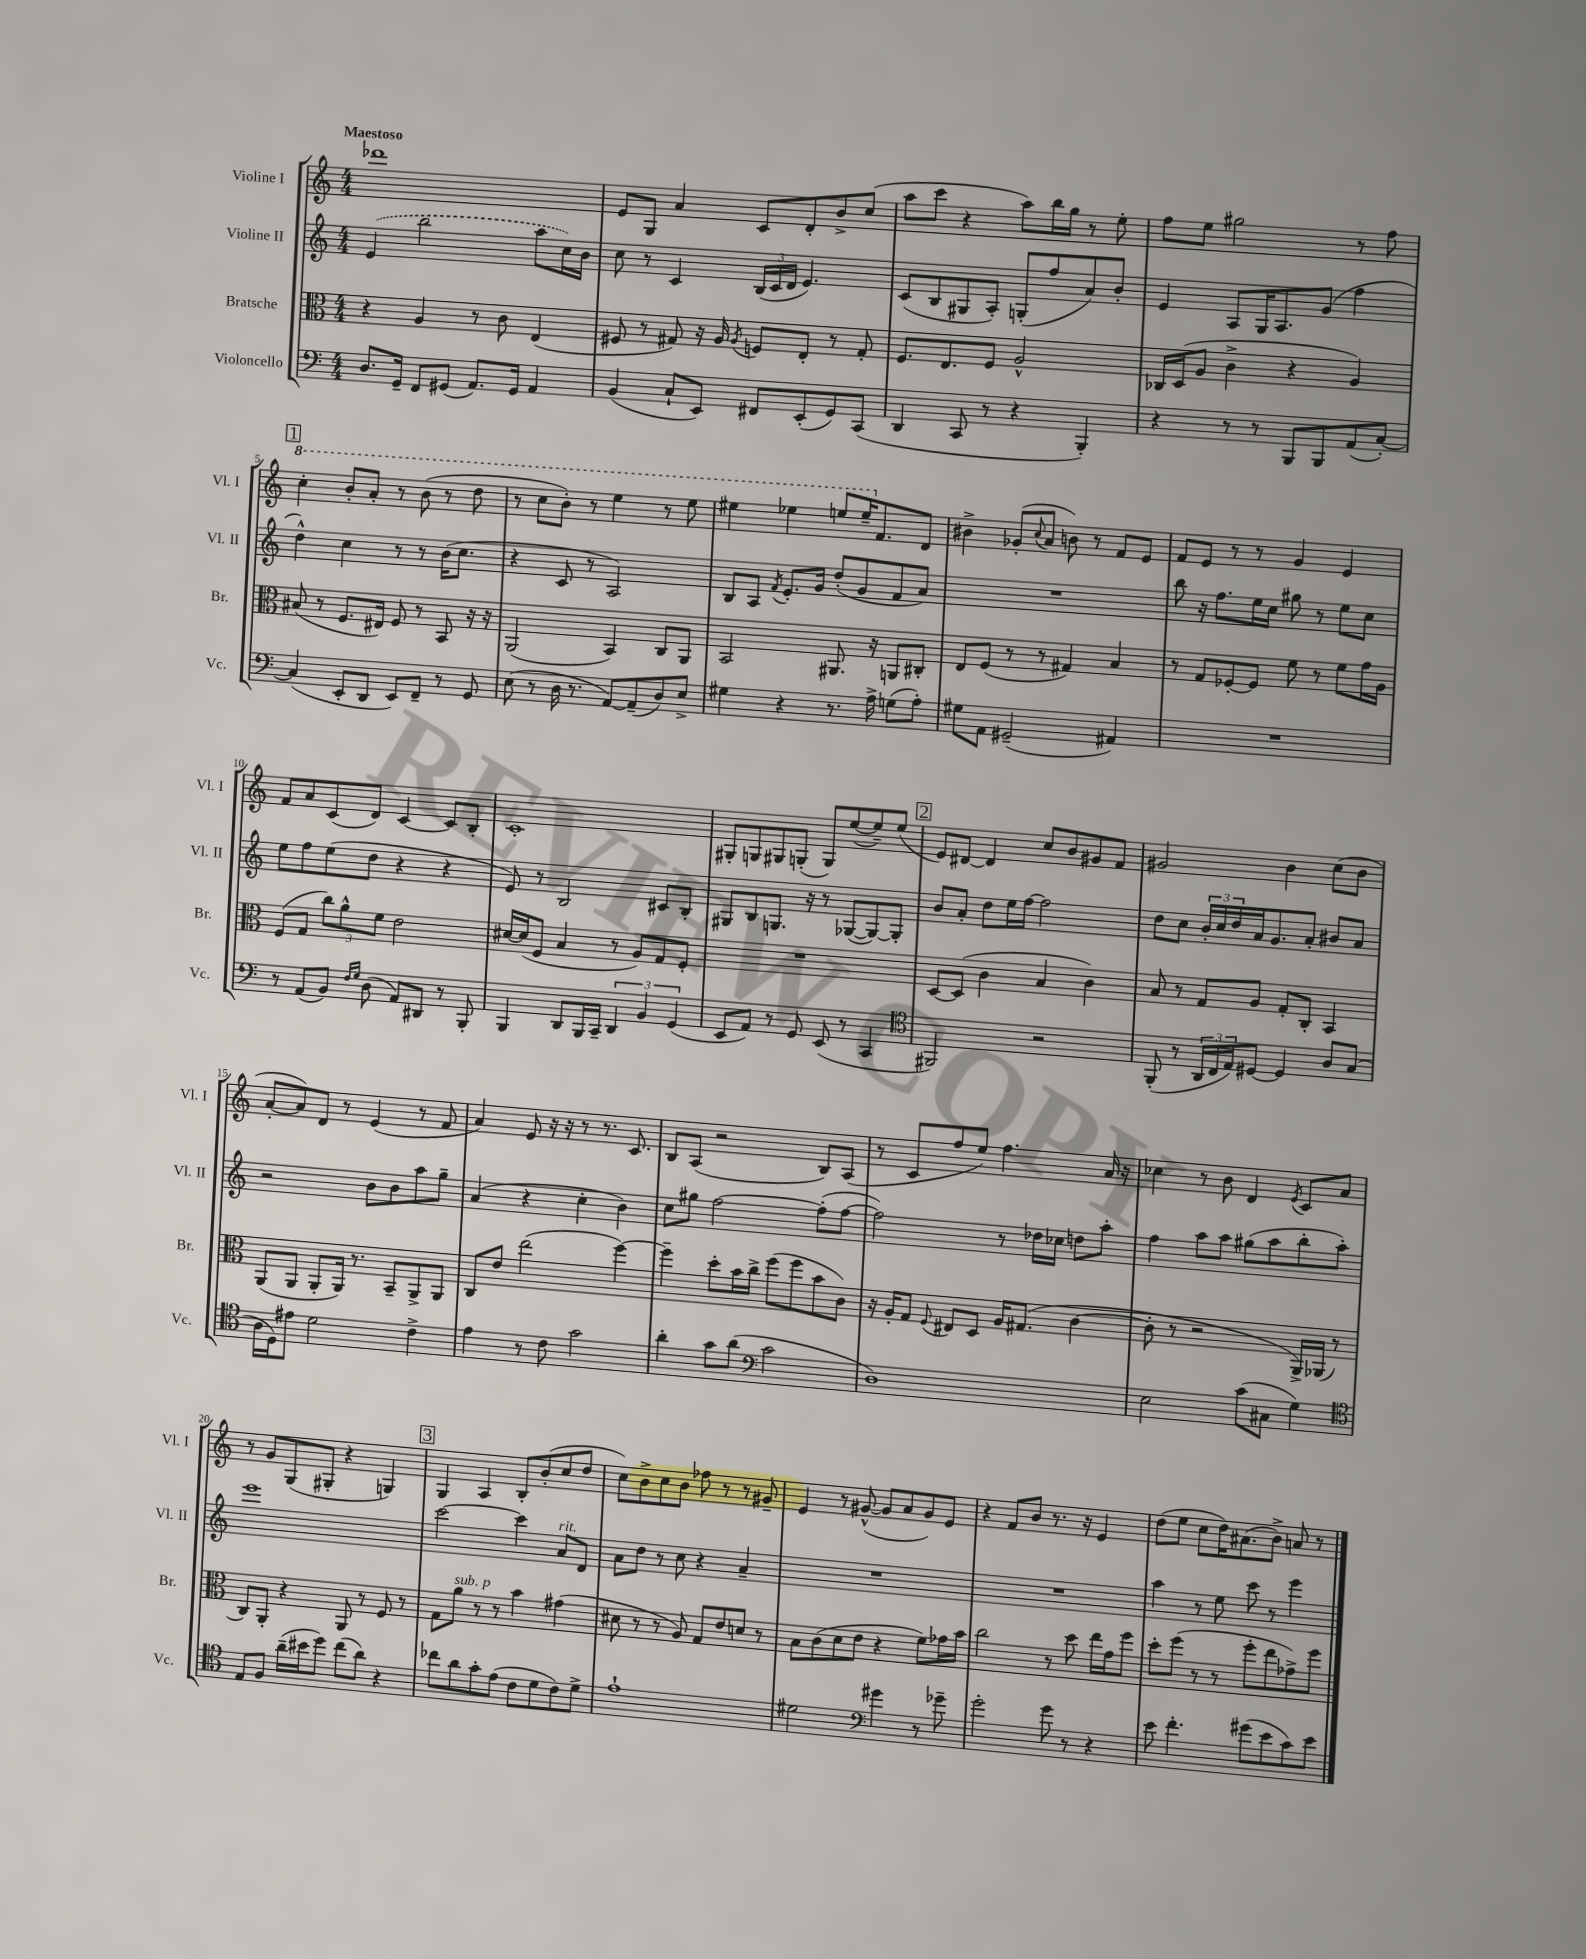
<<
\new StaffGroup <<
\new Staff = "s0" \with { instrumentName = "Violine I" shortInstrumentName = "Vl. I" } {
    \clef treble \key c \major \numericTimeSignature \time 4/4 \tempo "Maestoso"
    des'''1 |
    e'8 g8 a'4 c'8 d'8-. b'8-> c''8( |
    a''8 c'''8 r4 a''8) b''16 g''16 r8 e''8-. |
    f''8 e''8 gis''2 r8 f''8 |
    \mark \markup { \box "1" } \ottava #1 c'''4-. b''8-. a''8-. r8 b''8( r8 d'''8 |
    r8 c'''8 b''8-.) r8 e'''4 r8 e'''8 |
    eis'''4 ees'''4 e'''8 e'''16-- \ottava #0 f'8. d'8 |
    bis'4-> ges'8-.( \appoggiatura { c''8 } a'8 b'8) r8 f'8 e'8 |
    f'8 e'8 r8 r8 g'4 e'4 |
    f'8 a'8 c'8( d'8) c'4~ c'8 b8-. |
    c'1-. |
    gis8-. g8 gis8 g8-.( g8) e''8~( e''8--) e''8( |
    \mark \markup { \box "2" } e'8) dis'8~ dis'4 c''8 b'8 gis'8 f'8 |
    gis'2 b'4 c''8( b'8 |
    a'8~-. a'8) d'8 r8 e'4( r8 f'8 |
    a'4) e'8 r16 r16 r8 r8. c'8. |
    b8 a8( r2 b8) a8( |
    r8 c'8 f''8 e''8) f''4. a'16 r16 |
    ces''4 r8 b'8 d'4 \acciaccatura { e'8 } c'8 a'8 |
    r8 g'8 g8( gis8-. r4 g4) |
    \mark \markup { \box "3" } g4 a4 b8-. b'8-.( c''8 d''8 |
    c''8) b'8-> c''8 b'8 fes''8 r8 r8 gis'8-- |
    e'4 r8 gis'8~-^( gis'8 a'8 gis'8) e'8 |
    r4 f'8 b'8 r8. r16 e'4 |
    d''8( e''8 c''8 d''16) ais'8.( b'8->) a'8 r8 \bar "|." |
}
\new Staff = "s1" \with { instrumentName = "Violine II" shortInstrumentName = "Vl. II" } {
    \clef treble \key c \major \numericTimeSignature \time 4/4
    \once \slurDashed e'4( b''2 a''8 c''16) b'16 |
    c''8 r8 c'4 \tuplet 3/2 { b16( c'16 d'16 } e'4.) |
    c'8( b8 gis8 a8-.) g8-.( f''8 a'8) b'8-. |
    e'4 a8 g16 a8. g'8( f''4 |
    \mark \markup { \box "1" } d''4-^) c''4 r8 r8 b'16( c''8. |
    r4 c'8 r8 a2) |
    b8 a8 \acciaccatura { f'8 } e'8.-. g'16 d''8-.( g'8 f'8 a'8) |
    R1 |
    b''8 r16 f''8. e''16 c''16 gis''8 r8 e''8 c''8 |
    e''8 f''8 e''8( d''8 r4 r4 |
    e'8) r8 b2 cis'8 b8-. |
    gis8 b8 g8. r16 r8 ges8~( ges8~) ges8-. |
    \mark \markup { \box "2" } b'8 a'8-. d''8 e''16 f''16~ f''2 |
    d''8 c''8 \tuplet 3/2 { b'16-. c''16 d''16 } a'16 g'8. a'8-. bis'8 a'8 |
    r2 b'8 b'8 a''8 g''8-- |
    a'4( r4 c''4-. b'4) |
    c''8 gis''8 f''2~ f''8-.( f''8~ |
    f''2) r8 des''16 ces''16 d''8 a''8-. |
    f''4 a''8 a''8 gis''8( a''8 b''8-. a''8-.) |
    e'''1 |
    \mark \markup { \box "3" } c'''2~ c'''4 a'8^\markup { \italic "rit." } d'8 |
    a'8 d''8 r8 c''8 r4 a'4-- |
    R1 |
    R1 |
    a''4 r8 e''8 c'''8 r8 e'''4 \bar "|." |
}
\new Staff = "s2" \with { instrumentName = "Bratsche" shortInstrumentName = "Br." } {
    \clef alto \key c \major \numericTimeSignature \time 4/4
    r4 a4 r8 c'8 e4( |
    fis8 r8 gis8) r16 a16 \acciaccatura { a8 } f8 e8-. r8 gis8-. |
    f8. e8. f8 a2-^ |
    ces16 d16( a8 c'4-> r4 a4) |
    \mark \markup { \box "1" } bis8( r8 f8. eis16) f8 r8 b,8 r16 r16 |
    a,2( b,4) c8 a,8 |
    b,2 ais,8. r16 a,8 cis8-. |
    e8 f8( r8 r8 gis4) b4 |
    r8 g8 fes8~-. fes8 f'8 r8 f'8 g'16 a16 |
    f8( g8 \tuplet 3/2 { c''8) a'8-^ f'8 } e'2 |
    dis'16~ dis'16( f8 b4 r8 a8) g8 f8-. |
    R1 |
    \mark \markup { \box "2" } d8~ d8( c'4 b4 c'4) |
    b8 r8 g8 a8 g8-. c8-. b,4 |
    a,8( a,8 a,8-. a,16) r8. b,8-- a,8-> a,8 |
    c8 e'8 e''2( f''4~) |
    f''4-- d''8-. b'16 c''16-> f''8( f''8 b'8 c'8) |
    r16 a16-. g8 \appoggiatura { f8 } eis8 d8 a16 gis8.( c'4~ |
    c'8-. r8 r2 a,16->) aes,16( r8 |
    c8) a,8-. r4 a,8 r8 f8 r8 |
    \mark \markup { \box "3" } g8 a'8^\markup { \italic "sub. p" } r8 r8 b'4 gis'4( |
    dis'8 r8 r8 a8) g8 e'8 d'8 r8 |
    b8 c'8( d'8 e'8 r4 f'8) ges'16 b'16 |
    c''2 r8 d''8 e''16 g'16 f''8 |
    d''8-. f''8( r8 r8 f''8-. e''8 ges'8->) f''8 \bar "|." |
}
\new Staff = "s3" \with { instrumentName = "Violoncello" shortInstrumentName = "Vc." } {
    \clef bass \key c \major \numericTimeSignature \time 4/4
    d8. g,16-- f,8 gis,8( a,8.) gis,16 a,4 |
    b,4( c8-! e,8) fis,8 e,8-.( g,8) c,8( |
    d,4 c,8 r8 r4 b,,4-.) |
    r4 r8 r8 b,,8 b,,8 a,8( c8~-.) |
    \mark \markup { \box "1" } c4( e,8-. d,8 e,8) f,8-- r8 g,8 |
    e8( r8 d16 r8. a,8~) a,8--( d8) e8-> |
    gis4 r4 r8. a16-> g8( a8-.) |
    gis8 a,8 gis,2--( ais,4) |
    R1 |
    r8 a,8( b,8) \grace { f16 g16 } d8( a,8) dis,8 r8 b,,8-. |
    b,,4 d,8 b,,16 c,16-- \tuplet 3/2 { d,4 b,4 g,4( } |
    e,8 a,8) r8 g,8 e,8( r8 c,4 |
    \mark \markup { \box "2" } \clef tenor fis,2) r2 |
    f,8-.( r8 \tuplet 3/2 { a,16 c16 e16) } dis8~ dis4 a8 g8( |
    a16 d16) eis'8 d'2 c'4-> |
    e'4 r8 c'8 g'2 |
    a'4-. g'8 a'8( \clef bass c'2 |
    d1) |
    e2 c'8( cis8 g4) |
    \clef tenor e8 f8 a'16--( bis'16 d''8) c''8( a'8) r4 |
    \mark \markup { \box "3" } ces''8 a'8 g'8-. e'8( c'8 d'8 c'8) d'8-> |
    e'1-! |
    dis'2 \clef bass gis'4 r8 ges'8-- |
    g'2-. g'8 r8 r4 |
    e'8 f'4.-. gis'8( e'8 c'8) e'8 \bar "|." |
}
>>
>>
